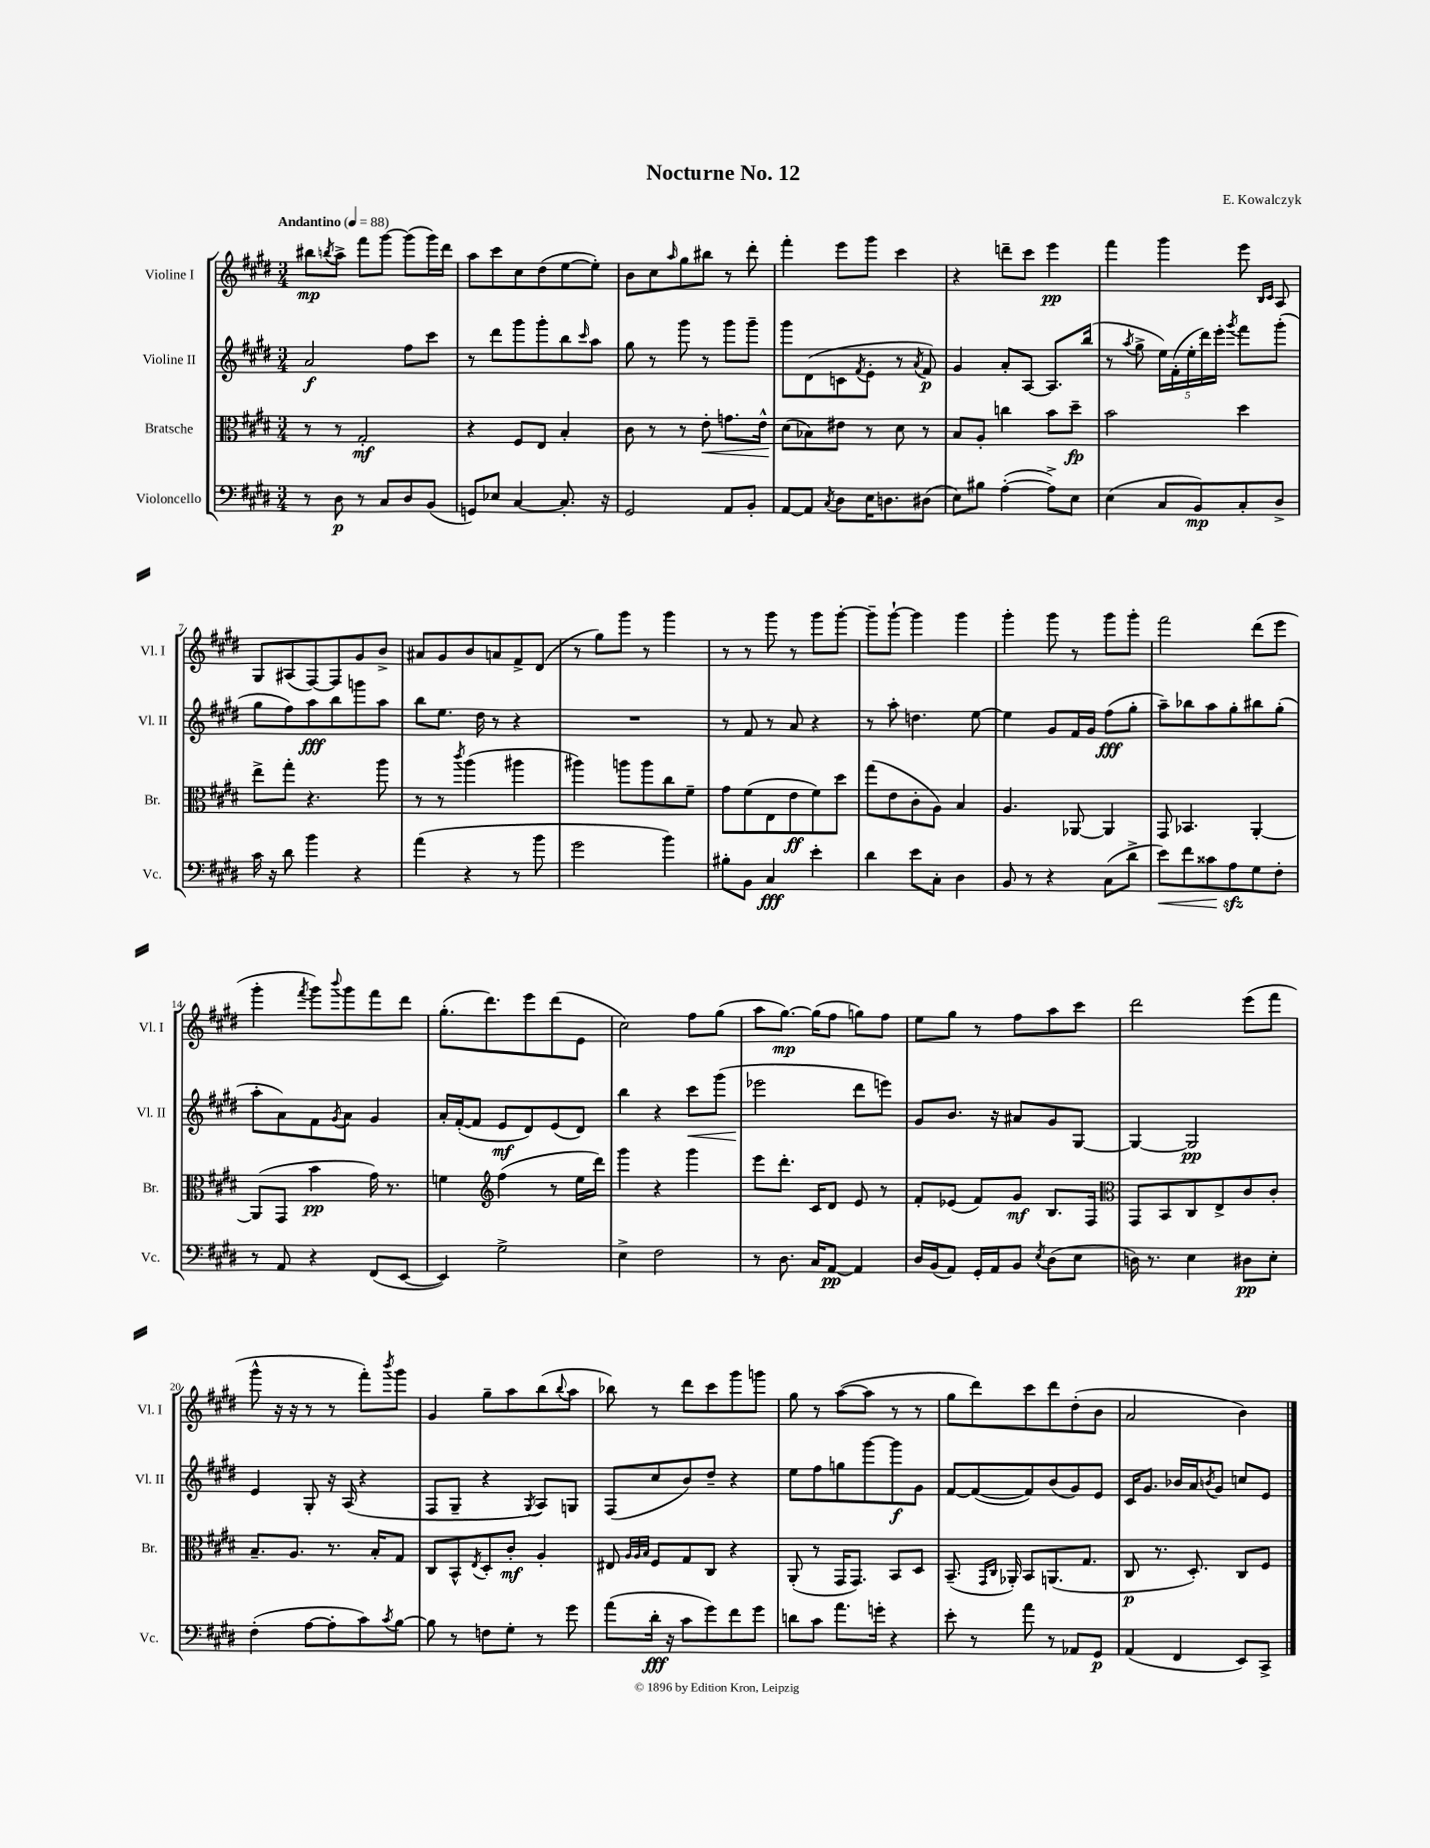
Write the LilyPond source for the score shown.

\header { title = "Nocturne No. 12" composer = "E. Kowalczyk" }
<<
\new StaffGroup <<
\new Staff = "s0" \with { instrumentName = "Violine I" shortInstrumentName = "Vl. I" } {
    \clef treble \key e \major \numericTimeSignature \time 3/4 \tempo "Andantino" 4 = 88
    bis''8\mp \acciaccatura { b''8 } a''8-> fis'''8 gis'''8~ gis'''8( gis'''16) dis'''16 |
    a''8 cis'''8 cis''8 dis''8( e''8~ e''8-.) |
    b'8 cis''8 \grace { a''16 } gis''8 bis''8 r8 dis'''8-. |
    fis'''4-. e'''8 gis'''8 cis'''4 |
    r4 d'''8-- cis'''8 e'''4\pp |
    fis'''4 gis'''4 e'''8 \grace { b16 cis'16 } a8 |
    gis8 ais8( fis8~) fis8 gis'8 b'8-> |
    ais'8 gis'8 b'8 a'8 fis'8-> dis'8( |
    r8 gis''8) gis'''8 r8 gis'''4 |
    r8 r8 gis'''8 r8 gis'''8 gis'''8~-. |
    gis'''8-- gis'''8~-! gis'''4 gis'''4 |
    gis'''4-. gis'''8 r8 gis'''8 gis'''8-. |
    fis'''2 dis'''8( e'''8 |
    gis'''4-. \acciaccatura { fis'''8 } gis'''8) \appoggiatura { b'''8 } gis'''8 fis'''8 dis'''8 |
    gis''8.-.( dis'''8.) e'''8 dis'''8( e'8 |
    cis''2) fis''8 gis''8( |
    a''8 gis''8.~\mp) gis''16( fis''8 g''8) fis''8 |
    e''8 gis''8 r8 fis''8 a''8 cis'''8 |
    dis'''2 e'''8( fis'''8 |
    gis'''8-^ r16 r16 r8 r8 fis'''8-.) \acciaccatura { b'''8 } gis'''8 |
    gis'4 gis''8-- a''8 b''8( \appoggiatura { b''8 } a''8 |
    bes''8) r8 dis'''8 cis'''8 gis'''8 g'''8 |
    gis''8 r8 a''8~( a''8 r8 r8 |
    gis''8 dis'''8) cis'''8 dis'''8 dis''8-.( b'8 |
    a'2 b'4) \bar "|." |
}
\new Staff = "s1" \with { instrumentName = "Violine II" shortInstrumentName = "Vl. II" } {
    \clef treble \key e \major \numericTimeSignature \time 3/4
    a'2\f fis''8 cis'''8 |
    r8 dis'''8 gis'''8 gis'''8-. b''8 \grace { cis'''16 } a''8 |
    gis''8 r8 gis'''8 r8 gis'''8 gis'''8-- |
    gis'''8 dis'8( c'8 \acciaccatura { fis'8 } e'8-. r8 \acciaccatura { a'8 } fis'8\p) |
    gis'4 a'8-. a8~ a8. b''16( |
    r8 \acciaccatura { a''8 } gis''8-> \tuplet 5/4 { e''16) fis'16-.( e''16-. dis'''16) e'''16-. } \acciaccatura { gis'''8 } fis'''8 gis'''8-.( |
    gis''8 fis''8) a''8\fff b''8 g'''8 a''8 |
    b''8 e''8. dis''16 r8 r4 |
    R2. |
    r8 fis'8 r8 a'8 r4 |
    r8 a''8-. d''4. e''8~ |
    e''4 gis'8 fis'16 gis'16 fis''8\fff( gis''8-. |
    a''8--) bes''8 a''8 gis''8-. bis''8 gis''8-.( |
    a''8-. a'8) fis'8 \acciaccatura { gis'8 } a'8 gis'4 |
    a'16-. fis'16~-.( fis'8 e'8\mf dis'8) e'8( dis'8) |
    b''4 r4 cis'''8\< gis'''8( |
    ees'''2\! dis'''8 e'''8) |
    gis'8 b'8. r16 ais'8 gis'8 gis8~ |
    gis4~ gis2\pp |
    e'4 gis8-. r16 a16( r4 |
    fis8 gis8-- r4 \acciaccatura { gis8 } a8) g8 |
    fis8( cis''8 b'8) dis''8-- r4 |
    e''8 fis''8 g''8 gis'''8~ gis'''8\f gis'8 |
    fis'8~ fis'8~( fis'8) b'8( gis'8) e'8 |
    cis'16 gis'8. bes'16 a'16 \acciaccatura { b'8 } gis'8 c''8 e'8 \bar "|." |
}
\new Staff = "s2" \with { instrumentName = "Bratsche" shortInstrumentName = "Br." } {
    \clef alto \key e \major \numericTimeSignature \time 3/4
    r8 r8 gis2-.\mf |
    r4 fis8 e8 b4-. |
    cis'8 r8 r8 e'8-.\< g'8. e'16-^ |
    dis'8\!( bes8) eis'8 r8 dis'8 r8 |
    b8 a8-. c''4 b'8 dis''8--\fp |
    b'2 dis''4 |
    e''8-> gis''8-. r4. a''8 |
    r8 r8 \acciaccatura { cis'''8 } a''4( ais''4 |
    ais''4) a''8 a''8 cis''8 fis'8-- |
    gis'8 fis'8( e8 e'8\ff fis'8) dis''8 |
    gis''8( e'8 cis'8-. a8) b4 |
    a4. aes,8~ aes,4 |
    gis,8 bes,4. a,4~-. |
    a,8( gis,8 b'4\pp gis'16) r8. |
    f'4 \clef treble fis''4( r8 e''16 dis'''16) |
    gis'''4 r4 gis'''4 |
    e'''8 dis'''8.-. cis'16 dis'8 e'8 r8 |
    fis'8-. ees'8( fis'8) gis'8\mf b8. fis16 |
    \clef alto gis,8 b,8 cis8 e8-> cis'8 cis'8-. |
    b8.-- a8. r8. b16-. gis8 |
    cis8 b,8-^ \acciaccatura { e8 } dis8-. cis'8-.\mf a4-. |
    eis8 \grace { a32 a32 b32 } fis8 gis8 cis8 r4 |
    a,8-.( r8 gis,16 gis,8.) b,8 dis8 |
    b,8.--( \grace { gis,16 cis16 } aes,16-.) b,8 a,8.( gis8. |
    cis8\p r8. dis8.-.) cis8 fis8 \bar "|." |
}
\new Staff = "s3" \with { instrumentName = "Violoncello" shortInstrumentName = "Vc." } {
    \clef bass \key e \major \numericTimeSignature \time 3/4
    r8 dis8\p r8 cis8 dis8 b,8( |
    g,8) ees8 cis4~ cis8.-. r16 |
    gis,2 a,8 b,8-. |
    a,8~ a,8 \acciaccatura { cis8 } dis8 e16 d8. dis8( |
    e8) bis8 a4~-.( a8->) e8 |
    e4( cis8 b,8\mp) cis8-. dis8-> |
    cis'16 r16 dis'8 b'4 r4 |
    a'4( r4 r8 b'8 |
    gis'2 b'4) |
    bis8-. b,8 cis4\fff e'4-. |
    dis'4 e'8 cis8-. dis4 |
    b,8 r8 r4 cis8( dis'8-> |
    e'8\<) fis'8 cisis'8 a8\sfz\! gis8 fis8-. |
    r8 a,8 r4 fis,8( e,8~ |
    e,4) gis2-> |
    e4-> fis2 |
    r8 dis8. cis16 a,8~\pp a,4 |
    dis16 b,16( a,8) gis,16-. a,16 b,8 \acciaccatura { e8 } dis8( e8 |
    d16) r8. e4 dis8\pp e8-. |
    fis4-.( a8~ a8-. cis'8) \acciaccatura { cis'8 } b8~ |
    b8 r8 f8 gis8-. r8 gis'8 |
    a'8( dis'16-.\fff r16 cis'8 gis'8) fis'8 gis'8 |
    d'8 cis'8 a'8. g'16-. r4 |
    e'8-. r8 a'8 r8 aes,8 gis,8\p |
    a,4( fis,4 e,8) cis,8-> \bar "|." |
}
>>
>>
